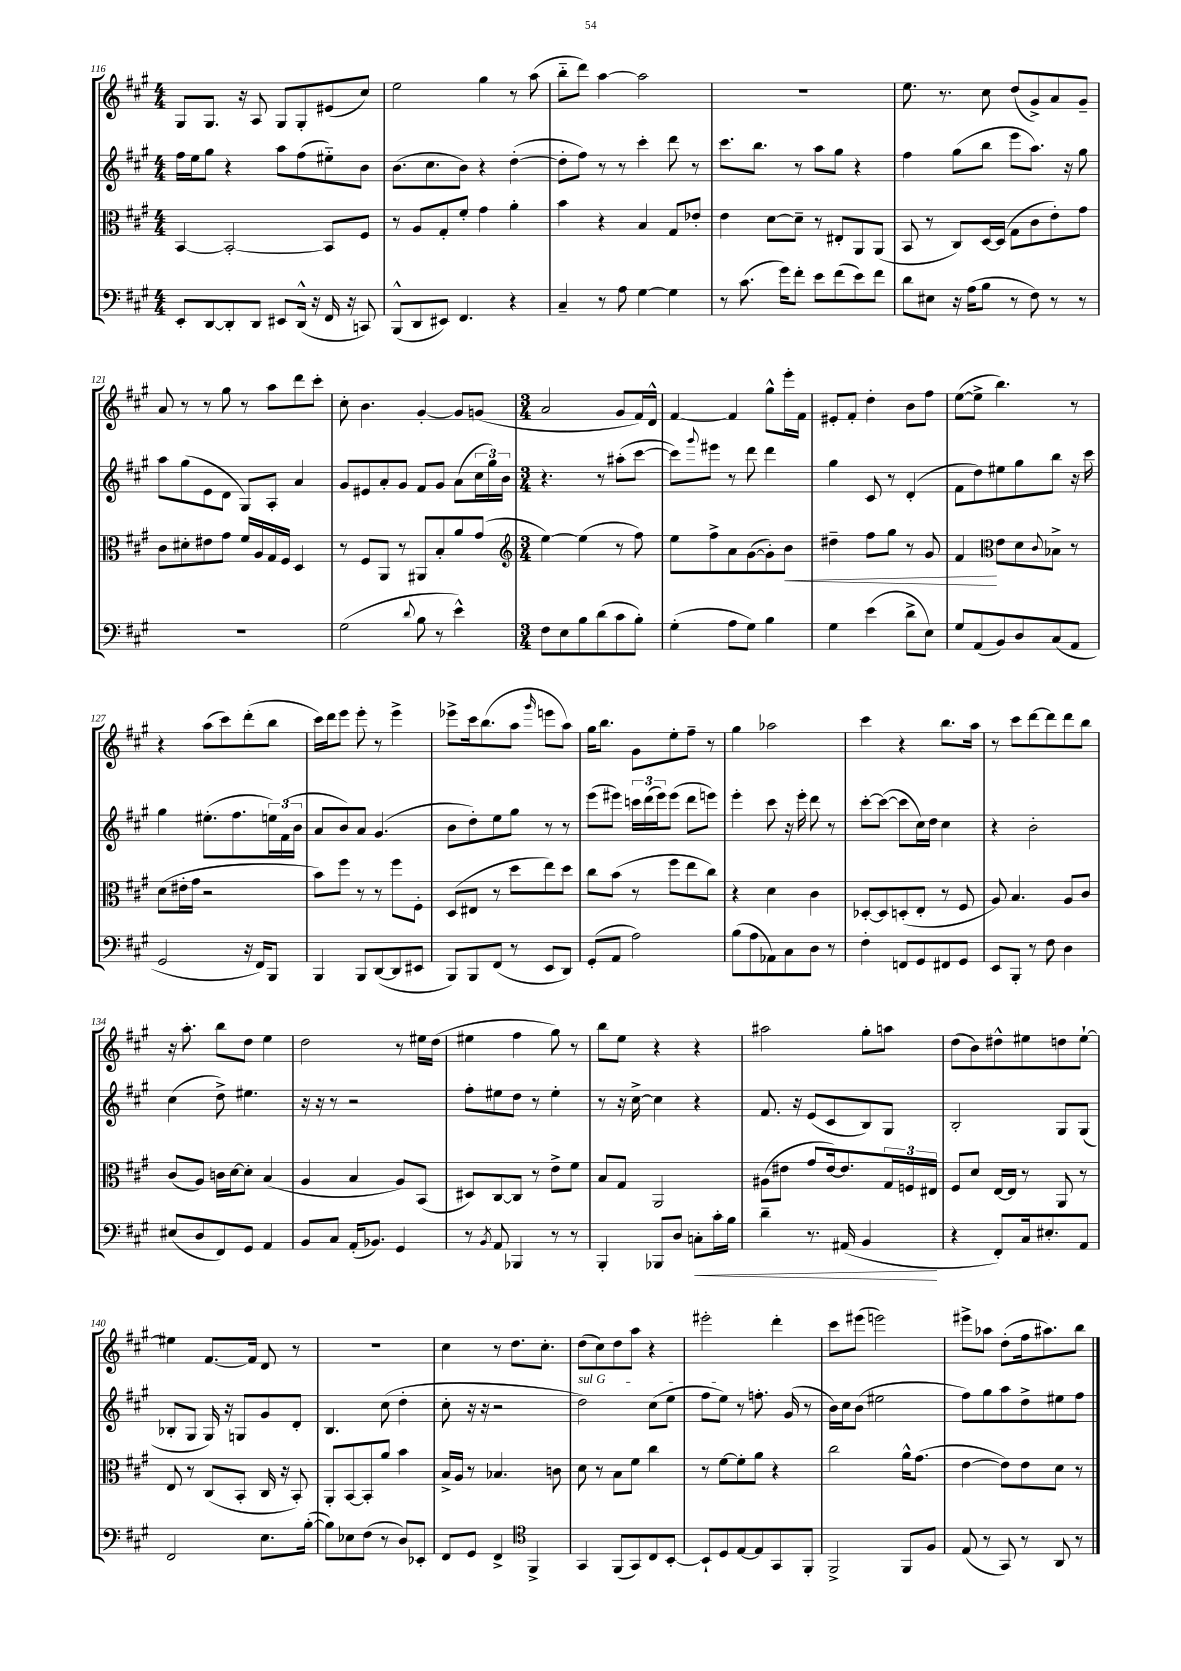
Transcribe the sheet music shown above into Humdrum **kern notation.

**kern	**kern	**kern	**kern
*staff4	*staff3	*staff2	*staff1
*clefF4	*clefC3	*clefG2	*clefG2
*k[f#c#g#]	*k[f#c#g#]	*k[f#c#g#]	*k[f#c#g#]
*M4/4	*M4/4	*M4/4	*M4/4
8EE'	[4BB	16ff#	8G#
.	.	16ee	.
[8DD	.	8gg#	8.G#
8DD']	2BB'_	4r	.
.	.	.	16r
8DD	.	.	8A
8EE#	.	8aa	8G#
(16DD^^	.	(8ff#	8G#'
16r	.	.	.
16FF#	8BB]	8ee#'~)	(8e#
16r	.	.	.
8CC)	8F#	8b	8cc#)
=	=	=	=
(8BBB^^	8r	(8.b	2ee
8DD	8A	.	.
.	.	8.cc#	.
8EE#)	8G#'	.	.
4.FF#	8f#'	8b)	.
.	4g#	4r	4gg#
4r	4a'	([4dd'	8r
.	.	.	(8aa
=	=	=	=
4C#~	4b	8dd']	8bb'~
.	.	8ff#)	8ddd)
8r	4r	8r	[4aa
8A	.	8r	.
[4G#	4B	4ccc#'	2aa]
4G#]	8G#	8ddd	.
.	8e-'	8r	.
=	=	=	=
8r	4e	8.ccc#	1r
(8.c#	.	.	.
.	.	8.bb	.
.	[8d	.	.
16g#)	.	.	.
8f#'	8d~]	8r	.
8e	8r	8aa	.
(8f#	8E#'	8gg#	.
8e)	8AA	4r	.
8f#	(8AA	.	.
=	=	=	=
8d	8BB	4ff#	8.ee
8E#	8r	.	.
.	.	.	8.r
16r	8C#)	(8gg#	.
(16A	.	.	.
8B	[16D	8bb	8cc#
.	(16D]	.	.
8r	8G#	8eee	(8dd
8F#)	8c#	8.aa)	8g#^)
8r	8e')	.	8a
.	.	16r	.
8r	8g#	8gg#	8g#~
=	=	=	=
1r	8c#	8aa	8a
.	8d#'	(8gg#	8r
.	8e#	8e	8r
.	8g#	8d	8gg#
.	16f#	8G#)	8r
.	16A	.	.
.	16G#	8A'	8aa
.	16F#	.	.
.	4D	4a	8ddd
.	.	.	8ccc#'
=	=	=	=
(2G#	8r	8g#	8cc#'
.	8F#	8e#	4.b
.	8AA	8a'	.
.	8r	8g#	.
8qqd	.	.	.
8B	8AA#	8f#	[4g#'
8r	8B'	8g#	.
4e^^)	8a	(8a	8g#]
.	(8g#	24cc#	(8g
.	.	24gg#)	.
.	.	24b	.
=	=	=	=
*	*clefG2	*	*
*M3/4	*M3/4	*M3/4	*M3/4
8F#	[4ee)	4.r	2a
8E	.	.	.
8B	(4ee]	.	.
(8d	.	8r	.
8c#	8r	(8aa#'	8g#
8B')	8ff#)	[8ccc#	16f#)
.	.	.	16d^^
=	=	=	=
(4G#'	8ee	8ccc#])	[4f#
.	.	8qqggg#	.
.	8ff#^	8eee#	.
8A	8a	8r	4f#]
8G#)	([8g#	8ddd	.
4B	8g#'])	4ddd	8gg#^^
.	8b	.	16eee'
.	.	.	16f#
=	=	=	=
4G#	4dd#~	4gg#	8e#'
.	.	.	8f#'
(4e	8ff#	8c#	4dd'
.	8gg#	8r	.
8d^	8r	(4d'	8b
8E)	8g#	.	8ff#
=	=	=	=
8G#	4f#	8f#	([8ee
(8AA	.	8dd)	8ee^]
*	*clefC3	*	*
8BB)	8e	8ee#	4.bb)
8D	8d	8gg#	.
.	8qqc#	.	.
(8C#	8B-^	8bb	.
8AA	8r	16r	8r
.	.	16ccc#	.
=	=	=	=
2GG#	(8d	4gg#	4r
.	16e#'	.	.
.	16g#	.	.
.	2r	(8.ee#'	(8aa
.	.	.	8ccc#)
.	.	8.ff#	.
16r	.	.	(8ddd'
16FF#)	.	.	.
8BBB	.	24ee)	8bb
.	.	(24f#	.
.	.	24b	.
=	=	=	=
4BBB	8b)	8a	16ccc#)
.	.	.	16ddd
.	8ff#	8b)	8eee
8BBB	8r	8a	8eee'
([8DD	8r	(4.g#	8r
8DD]	8ff#	.	4eee^
8EE#	8F#'	.	.
=	=	=	=
8BBB)	(8D	8b	8eee-^
8BBB	8E#	8dd')	16ccc#
.	.	.	(8.bb
(8FF#	8r	8ee	.
8r	8dd	8gg#	8aa
.	.	.	16qqggg#
8EE	8ee)	8r	8eee
8DD)	8dd	8r	8aa)
=	=	=	=
(8GG#'	8cc#	(8eee	16gg#
.	.	.	8.bb
8AA	(8b	8eee#)	.
2A)	8r	24ccc	8g#
.	.	(24ddd	.
.	.	24eee#)	.
.	8ff#	(8eee#	8ee'
.	8ee	8ddd	8ff#~
.	8cc#)	8eee)	8r
=	=	=	=
(8B	4r	4eee'	4gg#
8A	.	.	.
8AA-)	4d	8ccc#	2aa-
8C#	.	16r	.
.	.	16eee'	.
8D	4c#	8ddd	.
8r	.	8r	.
=	=	=	=
4F#'	[8D-'	[8ccc#'	4ccc#
.	8D-]	(8ccc#_	.
8FF	(8D'	8ccc#]	4r
8GG#	8E'	16cc#)	.
.	.	16dd	.
8FF#	8r	4cc#	8.bb
8GG#	8F#	.	.
.	.	.	16aa
=	=	=	=
8EE	8A)	4r	8r
8BBB'	4.B	.	8ccc#
8r	.	2b'	[8ddd
8F#	.	.	8ddd]
4D	8A	.	8ddd
.	8c#	.	8bb
=	=	=	=
(8E#	(8c#	(4cc#	16r
.	.	.	8.aa'
8D	8A)	.	.
8FF#)	16c	8dd^)	8bb
.	[16d	.	.
8GG#	8d']	4.ee#	8dd
4AA	(4B	.	4ee
=	=	=	=
8BB	4A	16r	2dd
.	.	16r	.
8C#	.	8r	.
(16AA'	4B	2r	.
8.BB-)	.	.	.
4GG#	8A)	.	8r
.	(8BB	.	16ee#
.	.	.	(16dd
=	=	=	=
8r	8D#)	8ff#'	4ee#
8qBB	.	.	.
8AA	[8C#	8ee#	.
4BBB-	8C#]	8dd	4ff#
.	8r	8r	.
8r	8e^	4ee#'	8gg#)
8r	8f#	.	8r
=	=	=	=
4BBB'	8B	8r	8bb
.	8G#	16r	8ee
.	.	[16cc#^	.
8BBB-	2AA	4cc#]	4r
8D	.	.	.
8C'	.	4r	4r
16c#'	.	.	.
16B	.	.	.
=	=	=	=
4d~	(8A#	8.f#	2aa#
.	8e#	.	.
.	.	16r	.
8.r	8g#	(8e	.
.	[16e#)	8c#	.
(16AA#	8.e#]	.	.
4BB	.	8B)	8gg#'
.	24G#	8G#	8aa
.	24F	.	.
.	24E#	.	.
=	=	=	=
4r	8F#	2B'	(8dd
.	8d	.	8b)
8FF#')	[16E	.	8dd#^^
.	16E]	.	.
16C#	8r	.	8ee#
8.E#'	.	.	.
.	8AA	8G#	8dd
8AA	8r	(8G#	[8ee#`
=	=	=	=
2FF#	8E	8B-'	4ee#]
.	8r	8G#	.
.	(8C#	16G#)	[8.f#
.	.	16r	.
.	8BB'	8G	.
.	.	.	16f#]
8.E	16C#	8g#	8d
.	16r	.	.
.	8BB')	8d'	8r
([16B'	.	.	.
=	=	=	=
8B])	8AA'	4.B	2.r
8E-	[8BB	.	.
(8F#	8BB']	.	.
8r	8a	(8cc#	.
8D)	4b	4dd'	.
8EE-'	.	.	.
=	=	=	=
8FF#	16B^	8cc#'	4cc#
.	16A	.	.
8GG#	8r	16r	.
.	.	16r	.
4FF#^	4.B-	2r	8r
.	.	.	8.dd
*clefC4	*	*	*
4FF#^	.	.	.
.	.	.	8.cc#'
.	8c	.	.
=	=	=	=
4GG#	8d	2dd)	(8dd
.	8r	.	8cc#)
(8FF#	8B	.	8dd
8GG#)	8f#	.	8aa
8C#	4cc#	(8cc#	4r
[8BB'	.	8ee	.
=	=	=	=
8BB`]	8r	8ff#	2eee#'
8D	[8f#	8ee)	.
[8E	8f#']	8r	.
8E]	8a	8.ff'	.
8GG#	4r	.	4ddd'
.	.	(16g#	.
8FF#'	.	8r	.
=	=	=	=
2FF#^	2cc#	16b)	8ccc#
.	.	16cc#	.
.	.	(8b	(8eee#
.	.	2ee#	2eee)
8FF#	16a^^	.	.
.	(8.g#	.	.
8F#	.	.	.
=	=	=	=
(8E	[4e	8ff#)	8eee#^
8r	.	8gg#	8aa-
8GG#)	8e])	8aa	(8dd'
8r	8e	8dd^	16ff#
.	.	.	8.aa#)
8AA	8d	8ee#	.
8r	8r	8ff#	8bb
==	==	==	==
*-	*-	*-	*-
